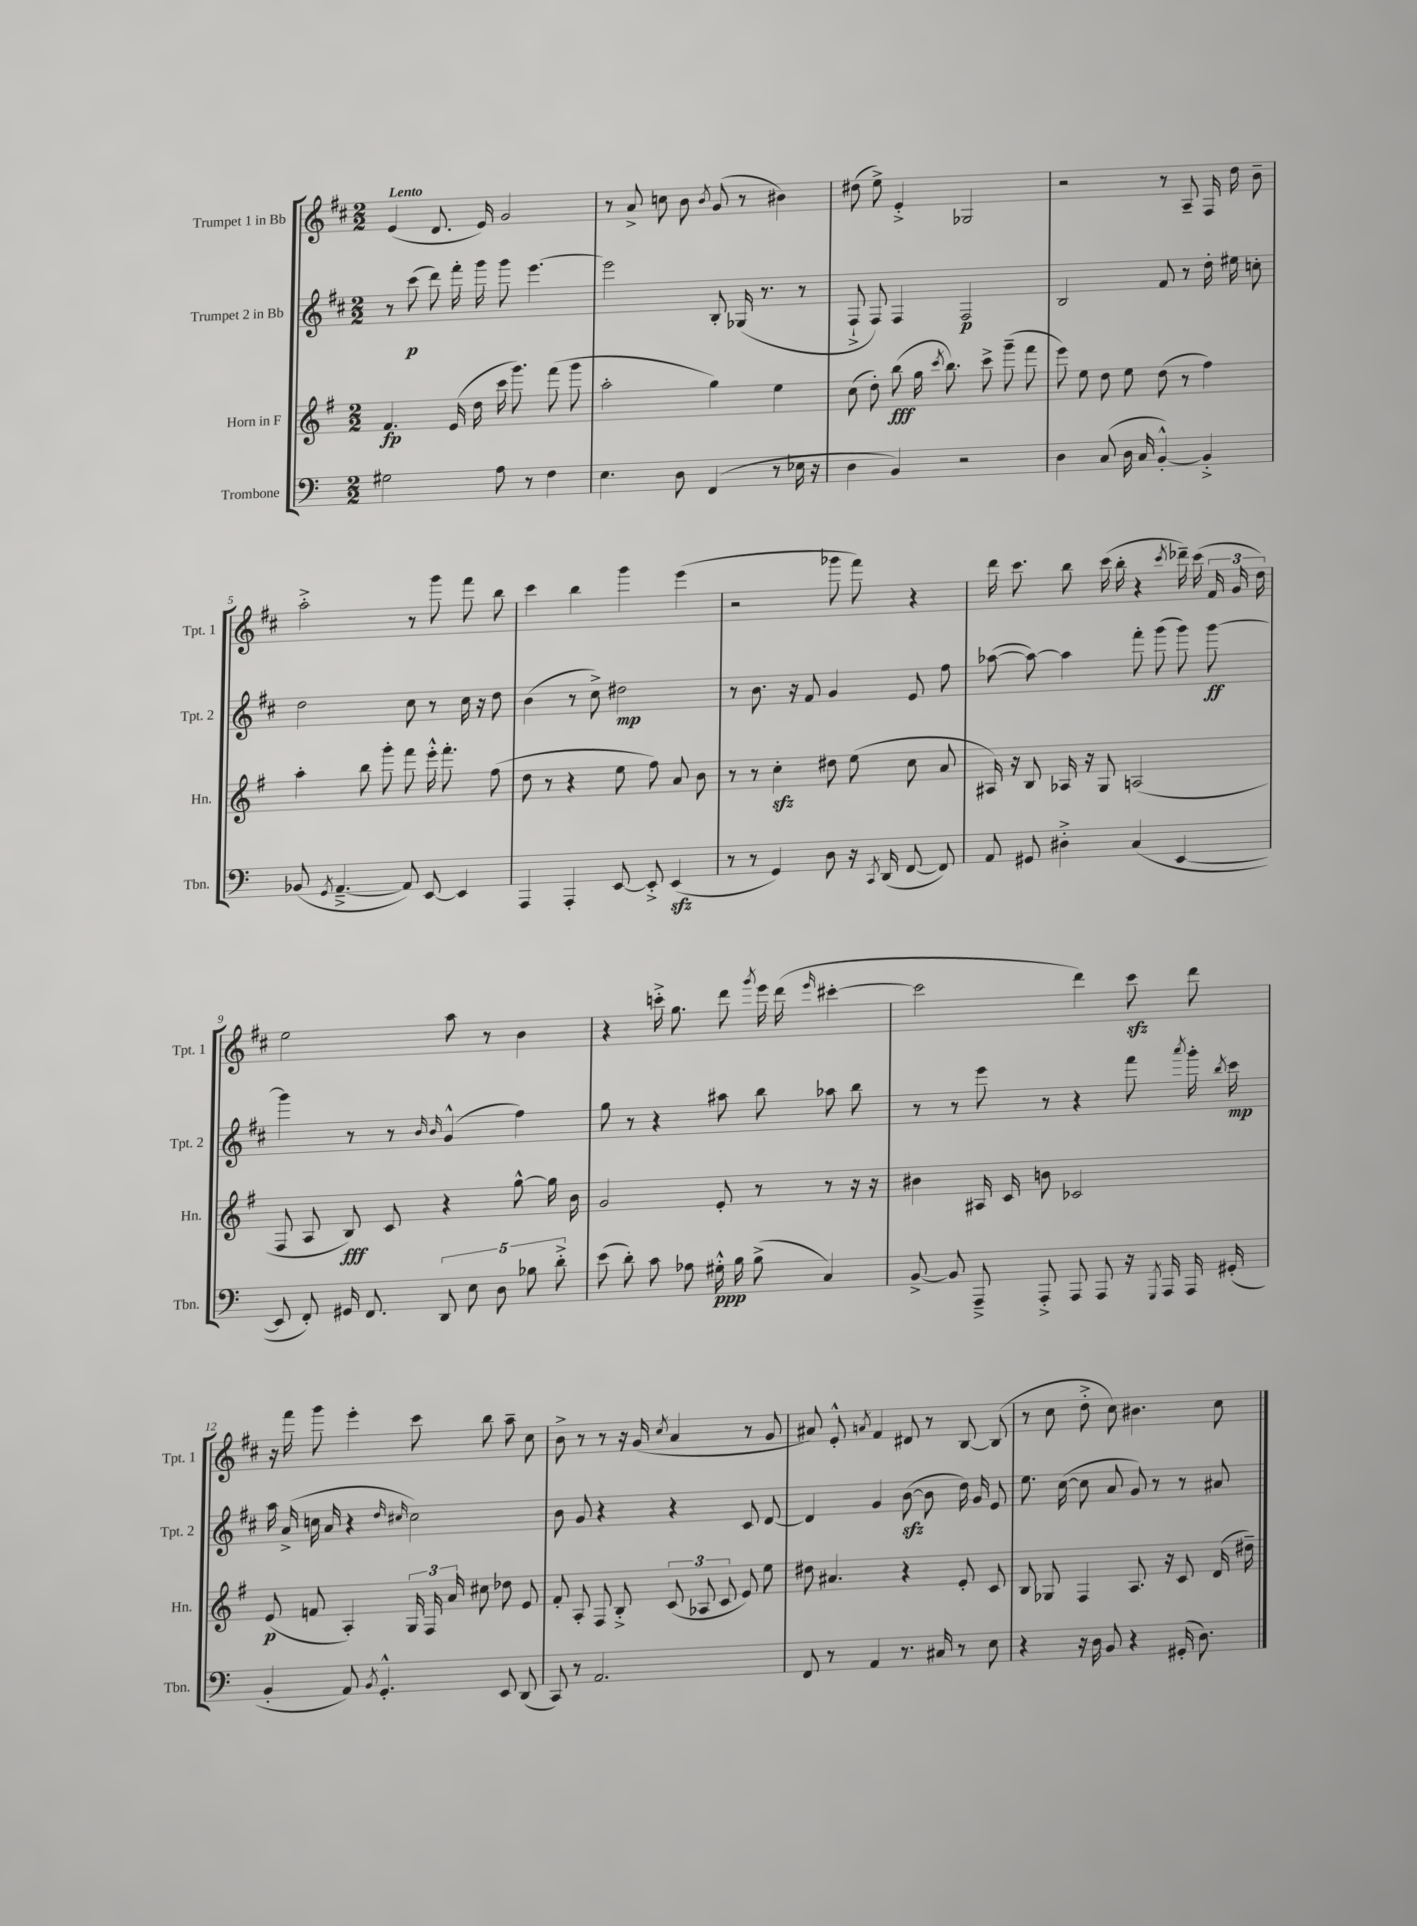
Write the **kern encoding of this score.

**kern	**kern	**kern	**kern
*staff4	*staff3	*staff2	*staff1
*clefF4	*clefG2	*clefG2	*clefG2
*k[]	*k[f#]	*k[f#c#]	*k[f#c#]
*M2/2	*M2/2	*M2/2	*M2/2
2G#	4.f#	8r	(4e
.	.	(8ccc#	.
.	.	8ddd)	8.d
.	(16e	16fff#'	.
.	16dd	16ggg	16e)
8A	16ccc	8ggg	2g
.	8.ggg)	.	.
8r	.	[4.eee	.
4F	(8fff#	.	.
.	8ggg	.	.
=	=	=	=
4.E	2aa'	2eee]	8r
.	.	.	8a^
.	.	.	8cc
8D	.	.	8b
.	.	.	8qb
(4FF	4gg)	8B'	(8g
.	.	(16G-	8r
.	.	8.r	.
8r	4ee	.	4b#)
16E-	.	8r	.
16r	.	.	.
=	=	=	=
4D	(8cc	8F#`^	(8dd#
.	8dd')	8F#)	8ee^)
4BB)	(8bb	4F#	4e'^
.	16gg	.	.
.	8qccc	.	.
.	8.bb)	.	.
2r	.	2F#	2G-
.	8ccc^	.	.
.	(8ggg~	.	.
.	8fff#	.	.
=	=	=	=
4D	8eee)	2B	2r
.	8ee	.	.
(8C	8dd	.	.
16D	8ee	.	.
16C	.	.	.
[4BB'^^)	(8dd	8f#	8r
.	8r	8r	8A~
4BB'^]	4ff#)	16dd'	16F#
.	.	16ee#	16dd
.	.	8cc'	8b~
=	=	=	=
(8BB-	4aa'	2dd	2aa'^
8qGG	.	.	.
[4.AA~^	.	.	.
.	8bb	.	.
.	8ggg'	.	.
8AA])	8fff#	8cc#	8r
[8EE	16eee'^^	8r	8ggg
.	8.fff#'	.	.
4EE]	.	16cc#	8fff#
.	.	16r	.
.	(8ff#	8dd	8bb
=	=	=	=
4AAA	8dd	(4b	4ccc#
.	8r	.	.
4AAA'	4r	8r	4bb
.	.	8cc#^)	.
[8EE	8ee	2dd#	4ggg
8EE'^]	8ff#)	.	.
(4EE	8a	.	(4eee
.	8b	.	.
=	=	=	=
8r	8r	8r	2r
8r	8r	8.b	.
4GG)	4cc'	.	.
.	.	16r	.
.	.	8f#	.
8D	8dd#	4g	8ggg-
16r	(8ee	.	8fff#)
8qCC	.	.	.
(16DD	.	.	.
[8FF	8cc	8e	4r
8FF])	8a	8ff#	.
=	=	=	=
8AA	16A#)	([8aa-	16ddd
.	16r	.	8.ccc#
8GG#	8B	8aa-_)	.
4D#'^	16A-	4aa-]	8bb
.	16r	.	.
.	8G	.	(16ccc#
.	.	.	16bb'
(4C	(2A	8fff#'	4r
.	.	(8ggg	.
.	.	.	8qccc#
[4EE	.	8ggg)	16ddd-~)
.	.	.	(16ccc#
.	.	[8ggg	24f#
.	.	.	24g
.	.	.	24dd)
=	=	=	=
8EE]	8F#	4ggg]	2ee
8FF')	8A	.	.
16GG#	8B)	8r	.
8.FF	.	.	.
.	8c	8r	.
.	.	16qqb	.
.	.	16qqb	.
10DD	4r	(4g^^	8aa
10E	.	.	.
.	.	.	8r
10D	.	.	.
.	[8gg^^	4ff#)	4b
10B-	.	.	.
.	16gg]	.	.
10d'^	.	.	.
.	16b	.	.
=	=	=	=
(8e	2g	8gg	4r
8d')	.	8r	.
8c	.	4r	16ccc'^
.	.	.	8.gg
8A-	.	.	.
16G#'^^	8e'	8aa#	8ddd
16B	.	.	.
.	.	.	8qggg
(8B^	8r	8bb	16eee
.	.	.	(16ddd
.	.	.	16qqeee
4C)	8r	8aa-	[4ccc#'
.	16r	8bb	.
.	16r	.	.
=	=	=	=
[8BB^	4b#	8r	2ccc#]
8BB]	.	8r	.
8AAA~^	16A#	8eee	.
.	16c	.	.
8AAA'^	8b	8r	.
8AAA	2c-	4r	4ddd)
8AAA	.	.	.
16r	.	8fff#	8ccc#
8qGGG	.	.	.
16AAA	.	.	.
.	.	8qaaa	.
16AAA	.	16ggg'	8ddd
.	.	8qbb	.
(16GG#'	.	16ccc#	.
=	=	=	=
4BB'	(8e	16aa	16r
.	.	(16a^	16fff#
.	8f	16cc	8ggg
.	.	16a	.
8AA)	4A')	4r	4eee'
8qBB	.	.	.
4.GG'^^	.	.	.
.	.	16qqdd	.
.	.	16qqcc#	.
.	24G	2cc#)	8ccc#
.	24F#	.	.
.	24a	.	.
.	8cc#	.	8bb
8EE	8dd-	.	8aa~
(8DD	8e	.	8cc#
=	=	=	=
8CC)	8f#'	8b	8b^
8r	8A'	8g	8r
2.AA	8F#	4r	8r
.	8B'^	.	16r
.	.	.	(16g
.	.	.	8qcc#
.	(12c	4r	4a
.	12A-	.	.
.	12c	.	.
.	8e)	8c#	8r
.	8ee	[8d	8g
=	=	=	=
8FF	8dd#	4d]	8a#)
8r	4.a#	.	8e'^^
.	.	.	8qa
4AA	.	4g	4f#
8.r	4r	([8b	8d#
.	.	8b]	8r
16C#	.	.	.
8r	8e'	16dd)	[8B
.	.	16g	.
8E	8c	8e	(8B]
=	=	=	=
4r	8B	8.ee	8r
.	8G-	.	8cc#
.	.	([16cc#	.
16r	4F#	8cc#]	8dd'^
16D	.	.	.
8BB	.	8a	8cc#)
4r	8.A	8g)	4.b#
.	.	8r	.
.	16r	.	.
(16GG#'	8c	8r	.
8.D)	.	.	.
.	(16d	8a#	8cc#
.	16dd#~)	.	.
==	==	==	==
*-	*-	*-	*-
